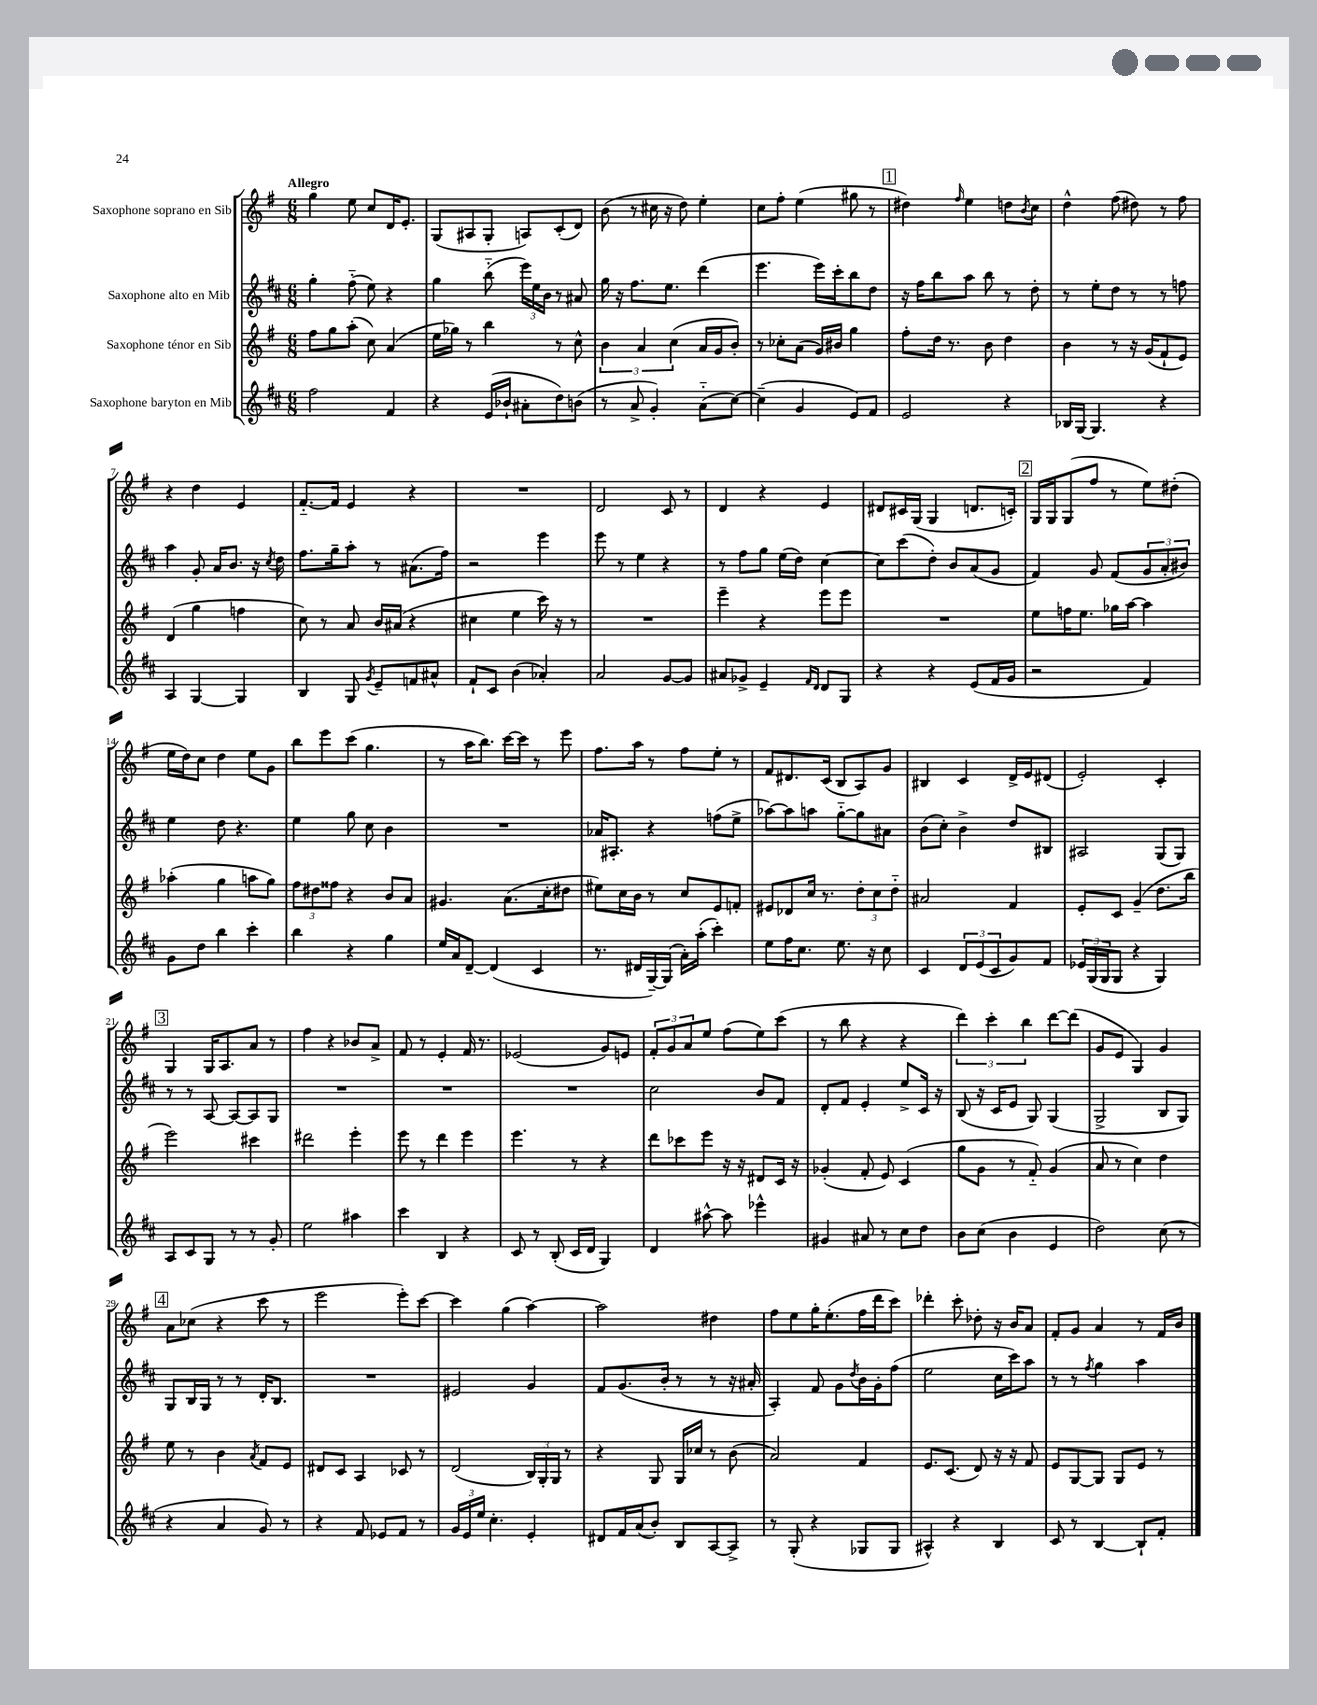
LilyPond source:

<<
\new StaffGroup <<
\new Staff = "s0" \with { instrumentName = "Saxophone soprano en Sib" } {
    \clef treble \key g \major \numericTimeSignature \time 6/8 \tempo "Allegro"
    g''4 e''8 c''8 d'16 e'8.-. |
    g8( ais8 g8-. a8) c'8-.( d'8) |
    b'8( r8 cis''16 r16 d''8) e''4-. |
    c''8 fis''8-. e''4( gis''8 r8 |
    \mark \markup { \box "1" } dis''4) \grace { fis''16 } e''4 d''8 \acciaccatura { b'8 } c''8 |
    d''4-^ fis''8( dis''8) r8 fis''8 |
    r4 d''4 e'4 |
    fis'8.~-_ fis'16 e'4 r4 |
    R2. |
    d'2 c'8 r8 |
    d'4 r4 e'4 |
    dis'8 cis'16 g16( g4 d'8. c'16-.) |
    \mark \markup { \box "2" } g16 g16 g8( fis''8 r8 e''8) dis''8-.( |
    e''16 d''16) c''8 d''4 e''8 g'8 |
    b''8 e'''8 c'''8( g''4. |
    r8 a''16 b''8.) c'''16~ c'''16 r8 e'''8 |
    fis''8. a''16 r8 fis''8 e''8-. r8 |
    fis'8 dis'8. c'16( b8 a8) g'8 |
    bis4 c'4 d'16-> e'16 dis'8( |
    e'2-.) c'4-. |
    \mark \markup { \box "3" } g4 g16 a8. a'8 r8 |
    fis''4 r4 bes'8 a'8-> |
    fis'8 r8 e'4-. fis'16 r8. |
    ees'2( g'8) e'8 |
    \tuplet 3/2 { fis'8-. g'8 a'8 } e''8 fis''8( e''8) c'''8( |
    r8 b''8 r4 r4 |
    \tuplet 3/2 { d'''4) c'''4-. b''4 } d'''8~ d'''8( |
    g'8 e'8 g4) g'4 |
    \mark \markup { \box "4" } a'8 ces''8( r4 c'''8 r8 |
    e'''2 e'''8-.) c'''8~ |
    c'''4 g''4( a''4~) |
    a''2 dis''4 |
    fis''8 e''8 g''16-. e''8.-.( fis''16 d'''16 c'''8) |
    des'''4-. c'''8-. des''8-. r16 b'16 a'8 |
    fis'8-. g'8 a'4 r8 fis'16 b'16 \bar "|." |
}
\new Staff = "s1" \with { instrumentName = "Saxophone alto en Mib" } {
    \clef treble \key d \major \numericTimeSignature \time 6/8
    g''4-. fis''8-_( e''8) r4 |
    g''4 b''8-_( \tuplet 3/2 { e'''16) e''16 b'16 } r8 ais'8 |
    g''16 r16 fis''8. e''8. d'''4( |
    e'''4. e'''16) cis'''16-. b''8 d''8 |
    \mark \markup { \box "1" } r16 fis''16 b''8 a''8 b''8 r8 d''8-. |
    r8 e''8-. d''8 r8 r8 f''8 |
    a''4 g'8-. a'16 b'8. r16 \acciaccatura { cis''8 } d''16 |
    fis''8. g''16-- a''8-. r8 ais'8.( fis''16) |
    r2 e'''4 |
    e'''8 r8 e''4 r4 |
    r8 fis''8 g''8 e''16( d''16) cis''4~ |
    cis''8 cis'''8( d''8-.) b'8 a'8( g'8 |
    \mark \markup { \box "2" } fis'4) g'8 fis'8( \tuplet 3/2 { g'8 a'8-. bis'8) } |
    e''4 d''8 r4. |
    e''4 g''8 cis''8 b'4 |
    R2. |
    aes'16 ais8.-. r4 f''8( e''8-> |
    aes''8~) aes''8 a''8 g''8~-_ g''8 ais'8 |
    b'8( cis''8-.) b'4-> d''8 bis8 |
    ais2 g8( g8) |
    \mark \markup { \box "3" } r8 r8 a8~ a8~ a8 g8 |
    R2. |
    R2. |
    R2. |
    cis''2 b'8 fis'8 |
    d'8-. fis'8 e'4-. e''8-> cis'16 r16 |
    b8( r16 cis'16 e'8 g8) g4( |
    g2-> b8 g8) |
    \mark \markup { \box "4" } g8 b16 g16 r8 r8 d'16-. b8. |
    R2. |
    eis'2 g'4 |
    fis'8 g'8.( b'16-. r8 r8 r16 ais'16-. |
    a4-.) fis'8 g'8 \acciaccatura { d''8 } b'16 g'16-. fis''8( |
    e''2 cis''16 cis'''16) a''8 |
    r8 r8 \acciaccatura { fis''8 } g''4 a''4 \bar "|." |
}
\new Staff = "s2" \with { instrumentName = "Saxophone ténor en Sib" } {
    \clef treble \key g \major \numericTimeSignature \time 6/8
    fis''8 g''8 a''8-.( c''8) a'4( |
    e''16 ges''16) r8 b''4 r8 c''8-^ |
    \tuplet 3/2 { b'4 a'4 c''4( } a'16 g'16 b'8-.) |
    r8 ces''8-. a'8( g'16) bis'16 g''4 |
    \mark \markup { \box "1" } fis''8-. d''16 r8. b'8 d''4 |
    b'4 r8 r16 g'16( fis'8-! e'8) |
    d'4( g''4 f''4 |
    c''8) r8 a'8 b'16 ais'16( r4 |
    cis''4 e''4 c'''16) r16 r8 |
    R2. |
    e'''4-- r4 e'''8 e'''8 |
    R2. |
    \mark \markup { \box "2" } e''8 f''16 e''8. ges''16 a''16~ a''4 |
    aes''4-.( g''4 a''8 g''8) |
    \tuplet 3/2 { fis''8 dis''8 fisis''8 } r4 b'8 a'8 |
    gis'4. a'8.( c''16-. dis''8 |
    eis''8) c''16 b'16 r8 c''8 e'8 f'8-. |
    eis'8 des'8 c''16 r8. \tuplet 3/2 { d''8-. c''8 d''8-_ } |
    ais'2 fis'4 |
    e'8-. c'8 g'4--( d''8. b''16 |
    \mark \markup { \box "3" } e'''2) cis'''4 |
    dis'''2 e'''4-. |
    e'''8 r8 d'''4 e'''4 |
    e'''4. r8 r4 |
    d'''8 ces'''8 e'''8 r16 r16 dis'8 c'16 r16 |
    ges'4-.( fis'8-. e'8) c'4( |
    g''8 g'8 r8 fis'8-_) g'4( |
    a'8 r8 c''4) d''4 |
    \mark \markup { \box "4" } e''8 r8 b'4 \acciaccatura { a'8 } fis'8 e'8 |
    dis'8 c'8 a4 ces'8 r8 |
    d'2( \tuplet 3/2 { b16) g16-. g16 } r8 |
    r4 g8 g16 ces''16 r8 b'8( |
    a'2) fis'4 |
    e'8. c'8.( d'8) r16 r16 fis'8 |
    e'8 g8~ g8 g8 e'8 r8 \bar "|." |
}
\new Staff = "s3" \with { instrumentName = "Saxophone baryton en Mib" } {
    \clef treble \key d \major \numericTimeSignature \time 6/8
    fis''2 fis'4 |
    r4 e'16( bes'16-! ais'8-. d''8) b'8( |
    r8 a'8-> g'4-.) a'8-_( cis''8~) |
    cis''4--( g'4 e'8) fis'8 |
    \mark \markup { \box "1" } e'2 r4 |
    bes16 g16~ g4. r4 |
    a4 g4~ g4 |
    b4 g8 \acciaccatura { g'8 } e'8-- f'8 ais'8-^ |
    fis'8-! cis'8 b'4( aes'4-.) |
    a'2 g'8~ g'8 |
    ais'8 ges'8-> e'4-- \grace { fis'16 d'16 } d'8 g8 |
    r4 r4 e'8( fis'16 g'16 |
    \mark \markup { \box "2" } r2 fis'4) |
    g'8 d''8 b''4 cis'''4-. |
    b''4 r4 g''4 |
    e''16 a'16 d'8~-- d'4( cis'4 |
    r8. dis'16 g16~--) g16( a'16-.) a''16-.( cis'''4-.) |
    e''8 fis''16 cis''8. e''8. r16 cis''8 |
    cis'4 \tuplet 3/2 { d'8 e'8( cis'8 } g'8) fis'8 |
    \tuplet 3/2 { ees'16 g16( g16 } g8 r4 g4) |
    \mark \markup { \box "3" } a8 cis'8 g8 r8 r8 g'8-. |
    e''2 ais''4 |
    cis'''4 b4 r4 |
    cis'8 r8 b8-.( cis'16 d'16 g4) |
    d'4 ais''8~-^ ais''8 ees'''4-^ |
    gis'4 ais'8 r8 cis''8 d''8 |
    b'8 cis''8( b'4 e'4 |
    d''2) cis''8( r8 |
    \mark \markup { \box "4" } r4 a'4 g'8) r8 |
    r4 fis'8 ees'8 fis'8 r8 |
    \tuplet 3/2 { g'16 e'16 e''16 } cis''4.-. e'4-. |
    dis'8 fis'16 a'16( b'8-.) b8 a8~ a8-> |
    r8 g8-.( r4 ges8 ges8 |
    ais4-^) r4 b4 |
    cis'8 r8 b4~ b8-! fis'8-. \bar "|." |
}
>>
>>
